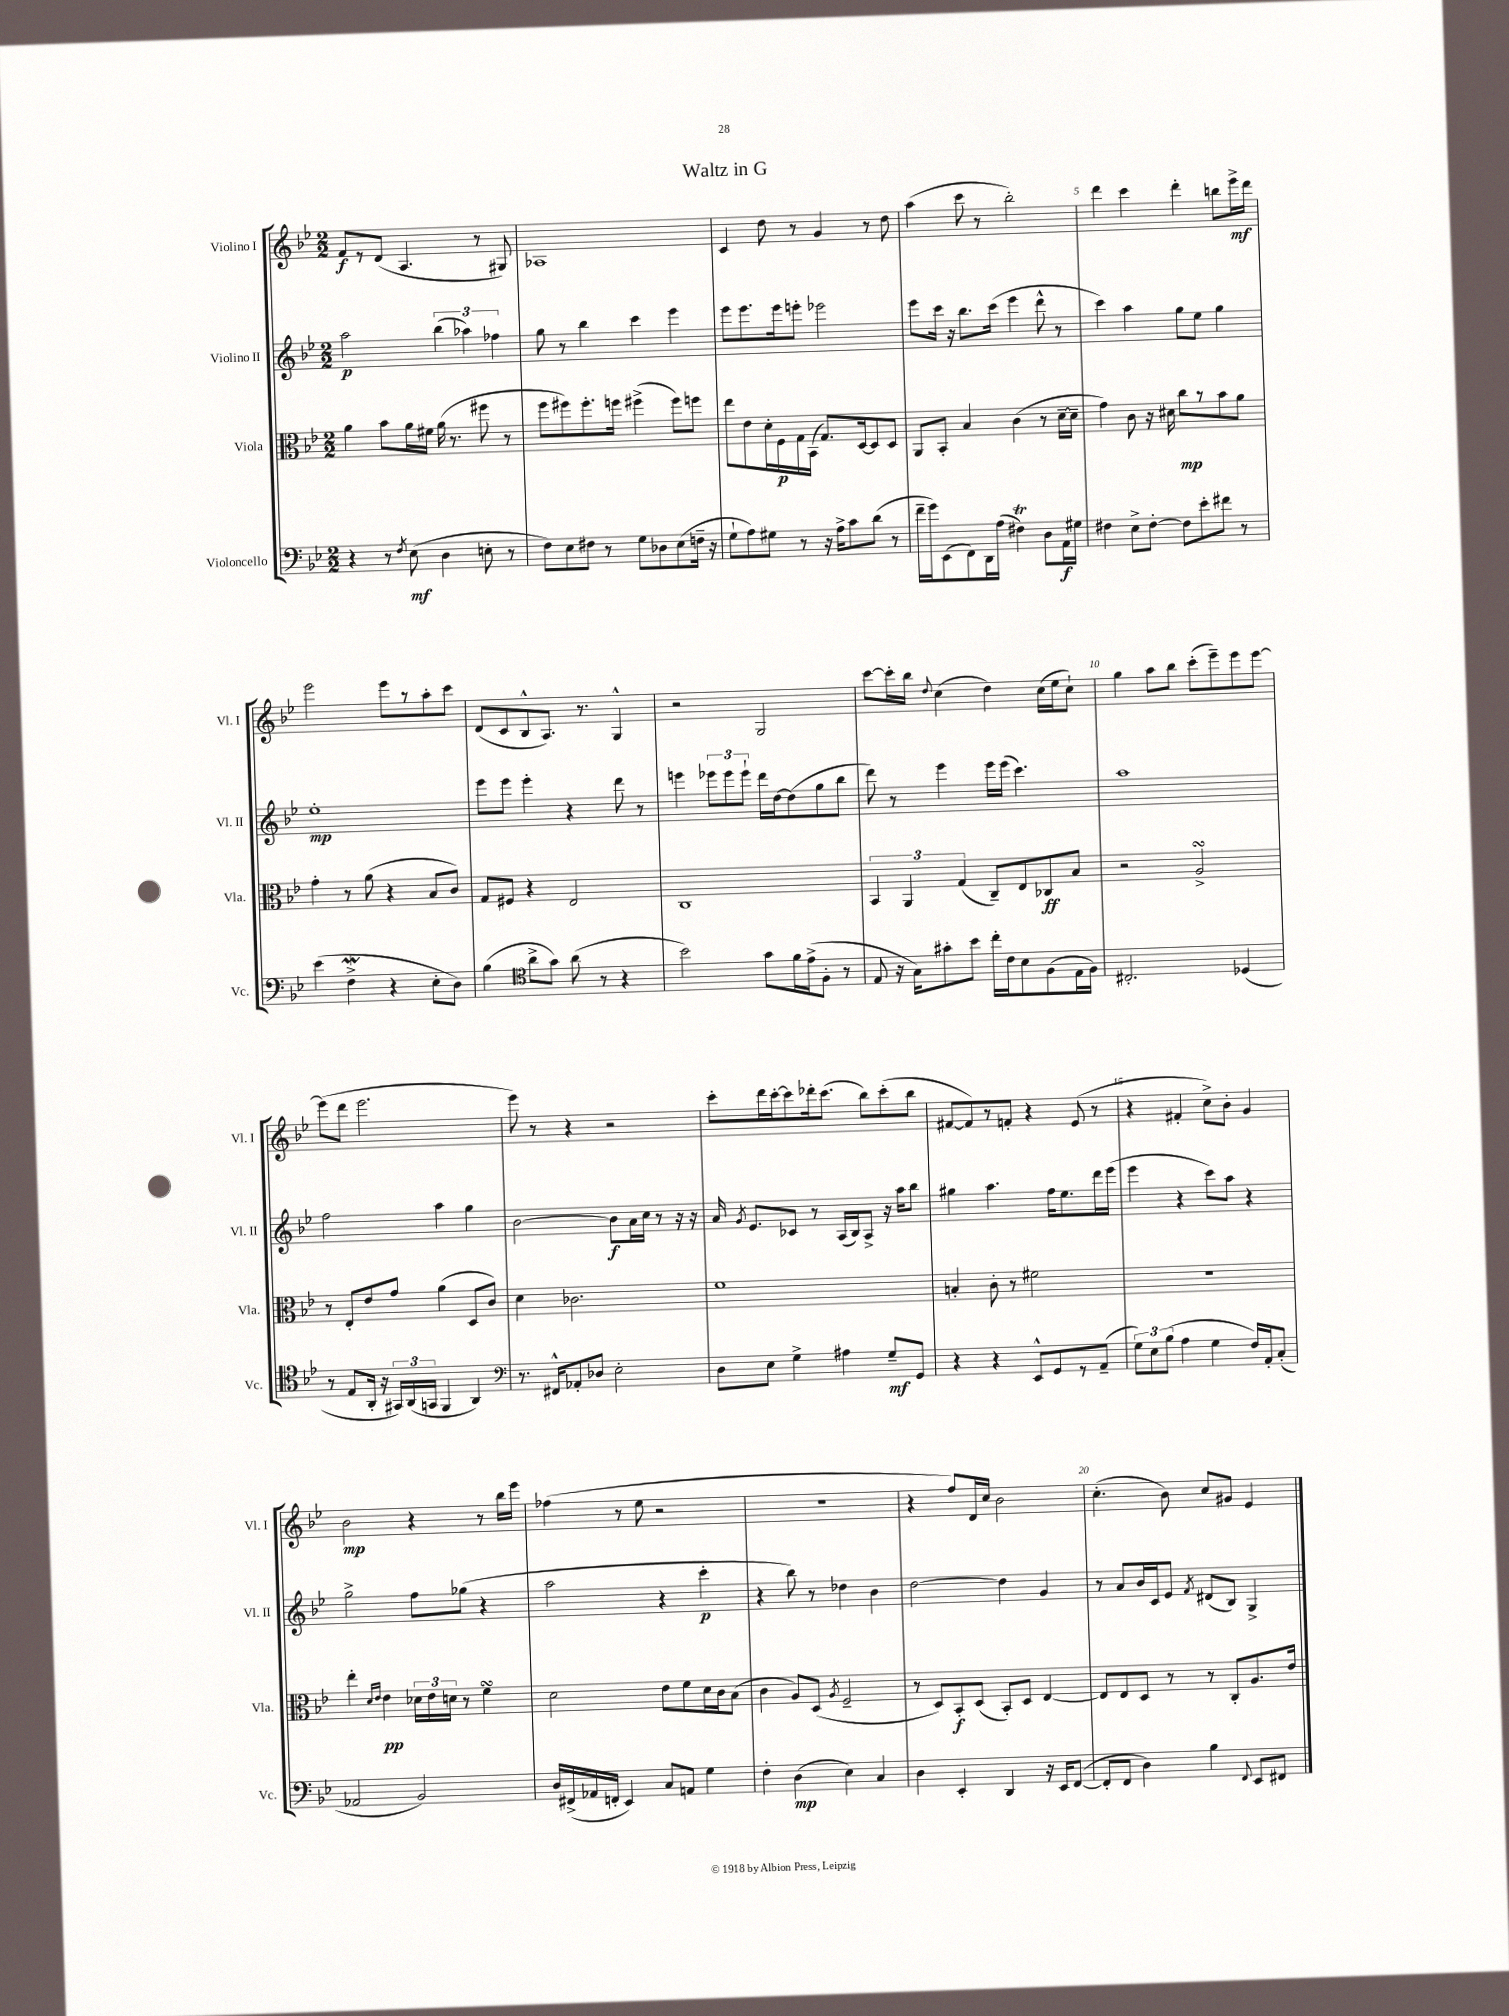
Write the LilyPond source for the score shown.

\header { title = "Waltz in G" }
<<
\new StaffGroup <<
\new Staff = "s0" \with { instrumentName = "Violino I" shortInstrumentName = "Vl. I" } {
    \clef treble \key bes \major \numericTimeSignature \time 2/2
    \autoBeamOff f'8[\f r8 d'8]( a4. r8 gis8) |
    aes1 |
    c'4 d''8 r8 g'4 r8 d''8 |
    a''4( c'''8 r8 bes''2-.) |
    d'''4 c'''4 d'''4-. b''8[ ees'''16->\mf d'''16] |
    ees'''2 ees'''8[ r8 a''8-. c'''8] |
    d'8[( c'8 bes8-^ a8.]) r8. g4-^ |
    r2 g2 |
    c'''8[~ c'''16-. bes''16] \appoggiatura { d''8 } c''4( d''4) c''16[( ees''16 c''8]-!) |
    g''4 a''8[ bes''8] c'''8[-.( ees'''8--) ees'''8 ees'''8]~ |
    ees'''8[( d'''8] ees'''2. |
    ees'''8) r8 r4 r2 |
    c'''8[-. d'''16 c'''16~-. c'''8 des'''16-. c'''8.]( bes''8[) c'''8-.( bes''8] |
    fis'8[~ fis'8) r8 f'8]-. r4 ees'8( r8 |
    r4 fis'4-. c''8[->) bes'8]-. g'4 |
    bes'2\mp r4 r8 bes''16[ ees'''16] |
    fes''4( r8 ees''8 r2 |
    R1 |
    r4 f''8[) d'16 c''16] bes'2 |
    c''4.-.( bes'8) c''8[ gis'8] ees'4 \bar "|." |
}
\new Staff = "s1" \with { instrumentName = "Violino II" shortInstrumentName = "Vl. II" } {
    \clef treble \key bes \major \numericTimeSignature \time 2/2
    \autoBeamOff a''2\p \tuplet 3/2 { bes''4( aes''4) fes''4 } |
    g''8 r8 bes''4 c'''4 ees'''4 |
    ees'''8[ ees'''8. ees'''16 e'''8]-. ees'''2 |
    ees'''8[ c'''16] r16 bes''8.[ c'''16]( ees'''4 d'''8-^ r8 |
    c'''4) a''4 g''8[ ees''8] g''4 |
    ees''1-.\mp |
    ees'''8[ ees'''8] ees'''4-. r4 d'''8 r8 |
    e'''4 \tuplet 3/2 { ees'''8[ ees'''8 ees'''8]-! } d'''16[ d''16~ d''8( g''8 bes''8] |
    d'''8) r8 ees'''4 ees'''16[ ees'''16]( c'''4.) |
    a''1 |
    f''2 a''4 g''4 |
    bes'2~ bes'8[\f a'16 c''16] r8 r16 r16 |
    a'16 \acciaccatura { g'8 } ees'8.[ ces'8] r8 a16[( bes16) a8]-> r16 a''16[ bes''8] |
    gis''4 a''4. f''16[ ees''8. d'''16 ees'''16]( |
    ees'''4 r4 c'''8[) a''8] r4 |
    g''2-> f''8[ ges''8]( r4 |
    a''2 r4 c'''4-.\p |
    r4 bes''8) r8 des''4 bes'4 |
    d''2~ d''4 g'4 |
    r8 a'8[ bes'16 c'16 ees'8] \acciaccatura { f'8 } dis'8[( bes8]) g4-> \bar "|." |
}
\new Staff = "s2" \with { instrumentName = "Viola" shortInstrumentName = "Vla." } {
    \clef alto \key bes \major \numericTimeSignature \time 2/2
    \autoBeamOff a'4 bes'8[ a'16 fis'16] a'16( r8. fis''8 r8 |
    f''8[ fis''8) fis''8.-. f''16] fis''4->( fis''8[) f''8] |
    ees''8[ ees'8 d'16-. f16\p g16 bes,16]( g8.[) d16~ d8 d8] |
    a,8[ bes,8]-. bes4 c'4( r8 d'16[~-- d'16]-- |
    g'4) c'8 r16 dis'16 c''8[\mp r8 bes'8 a'8] |
    g'4-. r8 a'8( r4 bes8[ c'8]) |
    g8[ fis8] r4 ees2 |
    c1 |
    \tuplet 3/2 { bes,4 a,4 g4( } c8[--) ees8 ces8\ff bes8] |
    r2 a2->\turn |
    r8 ees8[-. ees'8 g'8] a'4( d8[ c'8]) |
    d'4 ces'2. |
    f'1 |
    b4-. c'8-. r8 fis'2 |
    r1 |
    ees''4-. \grace { d'16[ ees'16] } ees'4\pp \tuplet 3/2 { des'16[ ees'16 d'16] } r8 f'4\turn |
    d'2 ees'8[ f'8 d'16 c'16 bes8]( |
    c'4 a8[) d8]( \acciaccatura { a8 } f2-- |
    r8 d8[) bes,8-.\f d8]( bes,8[-.) d8] ees4~ |
    ees8[ ees8 d8] r8 r8 c8[-. a8. ees'16] \bar "|." |
}
\new Staff = "s3" \with { instrumentName = "Violoncello" shortInstrumentName = "Vc." } {
    \clef bass \key bes \major \numericTimeSignature \time 2/2
    \autoBeamOff r4 r8 \acciaccatura { f8 } ees8\mf( d4 e8-. r8 |
    f8[) ees8 fis8] r8 g8[ des8 ees8( f16]-- r16 |
    g8[-! a8) gis8] r8 r16 a16[-> c'8 d'8]( r8 |
    f'16[-- g'16) ees,8( f,8) d,16 a16]( fis4\trill) d8[ a,16\f gis16] |
    fis4 ees8[-> fis8]~-. fis8[ ees'8-. fis'8] r8 |
    ees'4( f4->\mordent r4 ees8[-. d8]) |
    bes4( \clef tenor a'8[-> g'8]) a'8( r8 r4 |
    bes'2) g'8[ f'16 ees'16->( f8]-. r8 |
    ees8 r16 g16[) gis'8-. bes'8] c''16[-. c'16 bes8 f8( ees16 f16]) |
    cis2.-. des4( |
    r8 ees8[ a,16]-. r16 \tuplet 3/2 { gis,16[) a,16( g,16] } f,4 a,4) |
    \clef bass r8. fis,16[-^ aes,8-. des8] ees2-. |
    d8[ ees8] g4-> ais4 g8[--\mf g,8] |
    r4 r4 ees,8[-^ g,8 r8 a,8]--( |
    \tuplet 3/2 { g8[) ees8 bes8]( } a4 g4 f16[) a,16-. c8]-.( |
    aes,2 bes,2) |
    d16[ fis,16->( aes,16 f,16]-. ees,4) c8[ a,8] g4 |
    f4-. d4\mp( ees4) c4 |
    d4 ees,4-. d,4 r16 ees,16[ f,8]~( |
    f,8[-. f,8] d4) bes4 \appoggiatura { f,8 } ees,8[ fis,8] \bar "|." |
}
>>
>>
\layout { \context { \Score \override BarNumber.break-visibility = ##(#f #t #t) barNumberVisibility = #(every-nth-bar-number-visible 5) } }
